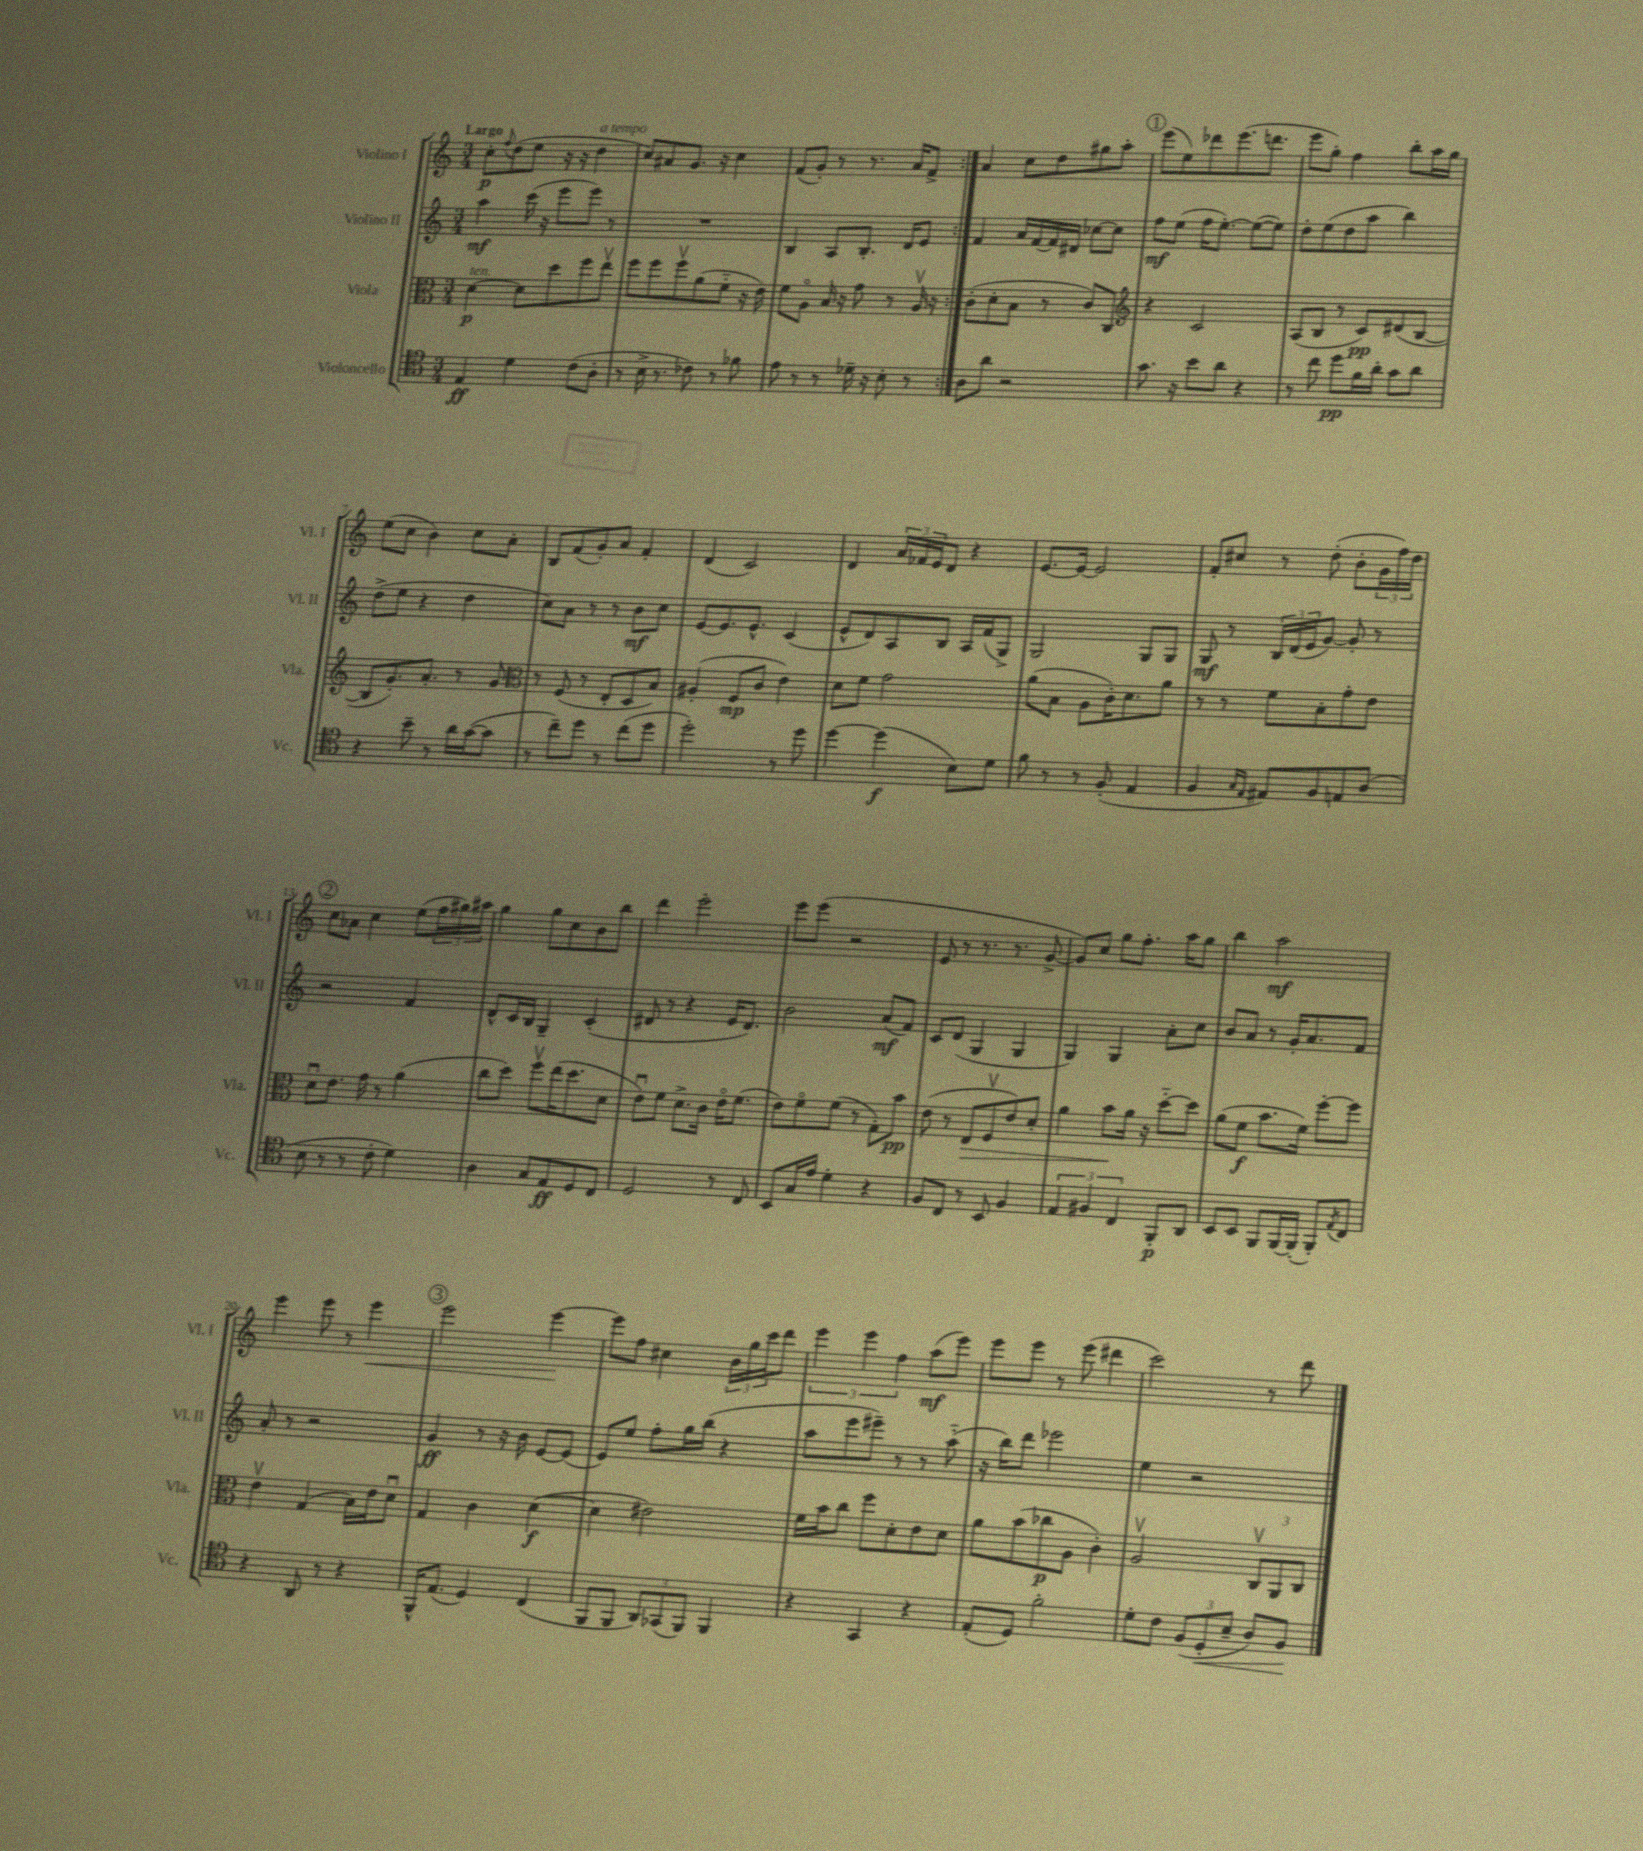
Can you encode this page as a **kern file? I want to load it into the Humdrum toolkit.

**kern	**kern	**kern	**kern
*staff4	*staff3	*staff2	*staff1
*clefC4	*clefC3	*clefG2	*clefG2
*k[]	*k[]	*k[]	*k[]
*M3/4	*M3/4	*M3/4	*M3/4
4E/	[4d\	4aa\	8cc'\L
.	.	.	8qqff/
.	.	.	(8dd\
4d\	8d\]L	(16ccc\	8ee\J
.	.	16r	.
.	8dd\	8eee\L	16r
.	.	.	16r
(8c\L	8ff\	8eee\J)	4dd\
8A'\J	8eev\J	8r	.
=	=	=	=
8r	8ff\L	2.r	8cc/L)
16B^\	8ff\	.	8a#/
8.r	.	.	.
.	8ffv\	.	8.g/J
8c-\)	(8a\	.	.
.	.	.	16r
8r	8f'~\J	.	4cc\
8f-\	16r	.	.
.	16e\)	.	.
=	=	=	=
8e\	8f\L	4B/	(8f/L
8r	8Ao\J	.	8g'/J)
8r	16B/	8A/L	8r
.	16r	.	.
16d-~\	8g\	8.B'/J	8.r
16r	.	.	.
8B'\	8r	.	.
.	.	16d/LK	16a/LK
8r	16Av/	8e/J	8f^/J
.	16r	.	.
=:|!	=:|!	=:|!	=:|!
8A\L	(8c'\L	4f/	4a/
8a\J	8d'\	.	.
2r	8B\J	16a/LL	8cc\L
.	.	[16f/	.
.	8r	16f/]	8dd\
.	.	16d#/JJ	.
.	8c/L)	[8cc-\L	8gg#\
.	8C/J	8cc-\]J	8aa'\J
=	=	=	=
*	*clefG2	*	*
8.g\	4r	8ff\L	(8eee\L
.	.	(8ee\J	8ee\)
16r	.	.	.
8b\L	2c/	16ff\LK	8ddd-\
.	.	[8.ee'\J)	.
8a\J	.	.	(8.eee\
4r	.	(8ee\_L	.
.	.	.	8.ddd\J
.	.	8ee\]J)	.
=	=	=	=
8r	(8A/L	8dd'\L	8eee\L
8cc\	8B/J	(8ee\	8gg'\J)
8dd\L	8r	8dd\	4ff\
16f\L	8c/L)	8aa\J	.
16a'\JJ	.	.	.
8g\L	(8d#/	4bb\)	8bb'\L
8a\J	[8B/J	.	16aa\L
.	.	.	16gg\JJ
=	=	=	=
4r	8B/]L	(8dd^\L	(8ee\L
.	8.g'/)	8ee\J	8cc\J
8b~\	.	4r	4b\)
.	8.a'/J	.	.
8r	.	.	.
16a\LL	8r	4dd\	8cc\L
([16g\J	.	.	.
8g\]J	8g/	.	8a'\J
=	=	=	=
*	*clefC3	*	*
8r	8r	8cc\L)	8B/L
8cc~\L)	(8F/	8a\J	(8f/
8dd\J	8r	8r	8g'/)
8r	8E'/L	8r	8a/J
(8cc\L	8D/	8b\L	4f'/
8dd\J	8B/J)	8cc\J	.
=	=	=	=
2dd'\)	(4A#'/	[8e/L	(4d/
.	.	8.e/]	.
.	8F/L	.	2c/)
.	.	8.e^^/J	.
.	8c/J	.	.
8r	4e\)	(4c/	.
8dd\	.	.	.
=	=	=	=
[4dd\	8d\L	8e^^/L	4d/
.	8f\J	8d/)	.
(4dd\]	2g\	8A/	24a/LL
.	.	.	24f-/
.	.	.	24e/J
.	.	8B/J	8d/J
8B\L)	.	16A/LL	4r
.	.	(16f/J	.
8d\J	.	8G^/J)	.
=	=	=	=
8f\	(8a\L	2G/	[8.e/L
8r	8B\J	.	.
.	.	.	16e/_Jk
8r	8A\L	.	2e/]
(8F'/	16c'\K)	.	.
.	8.d\	.	.
4E/	.	8G/L	.
.	8a\J	8G/J	.
=	=	=	=
4F/	8r	8G/	8f'/L
.	8r	8r	8cc#/J
16qqG/LL	.	.	.
16qqE/JJ	.	.	.
8E#/L)	8f\L	24B/LL	8r
.	.	(24d/	.
.	.	24e/J	.
8F/	8B'\	[8g/J)	(8dd'\
8E/	8g'\	8g'/]	8b'\L
(8A/J	8e\J	8r	24g\L
.	.	.	24ff\)
.	.	.	24dd\JJ
=	=	=	=
8B\	8du\L	2r	8cc\L
8r	8.e\J	.	8a-\J
8r	.	.	4cc\
.	16g\	.	.
8c'\	8r	.	.
4d\)	(4a\	4f/	(8ee\L
.	.	.	24ff\L
.	.	.	24gg#\)
.	.	.	24aa#\JJ
=	=	=	=
4A\	8cc\L	8d^^/L	4gg\
.	8dd\J)	16c/L	.
.	.	16B/JJ	.
8G/L	8ffv\L	4G~/	8gg\L
8E/	(16ee\K	.	8cc\
.	8.dd\	.	.
8D/	.	(4c'/	8b\
8C/J	8d\J	.	8bb\J
=	=	=	=
2D/	8eu\L)	8d#/	4ddd\
.	8f\J	8r	.
.	8.d^\L	4r	2eee'\
.	16c\Jk	.	.
8r	16eo\LK	16e/LK	.
.	(8.f\J	8.d#/J)	.
8C/	.	.	.
=	=	=	=
8BB/L	8e\L)	2b\	8eee\L
16G/L	8fo\	.	(8eee\J
16e/JJ	.	.	.
4d'\	(8f\J	.	2r
.	8r	.	.
4r	8G'\L)	(8a/L	.
.	8b\J	8f/J)	.
=	=	=	=
8F/L	(8e\	8c/L	8e/
8C/J	8r	(8d/J	8r
8r	8E/L	4G/	8.r
8BB/	8Fv/	.	.
.	.	.	8.r
4F/	8e/)	4G/	.
.	8d'/J	.	[8g^/
=	=	=	=
6E/	4a\	4G/)	8g/]L)
.	.	.	8cc/J
6F#/	.	.	.
.	8b\L	4G/	8gg\L
6C/	.	.	.
.	16a\Jk	.	8.ff'\J
.	16r	.	.
8FF'/L	[8dd'~\L	8a'\L	.
.	.	.	16aa\LK
8AA/J	8dd\]J	8cc\J	8gg\J
=	=	=	=
8BB/L	(8a\L	8b/L	4bb\
8BB/J	8f\J	8a/J	.
8FF/L	8.b\L	8r	2aa\
[16FF/L	.	16g'/LK	.
(16FF'/]JJ	16f\Jk)	8.a/	.
8FF'/L)	[8ff'\L	.	.
8qE/	.	.	.
8C/J	8ff\]J	8f/J	.
=	=	=	=
4r	4ev\	8a'/	4eee\
.	.	8r	.
8AA/	(4G/	2r	8eee\
8r	.	.	8r
4r	16B\LL)	.	4eee\
.	16e\J	.	.
.	8du\J	.	.
=	=	=	=
16FF^^/LK	4G/	4g/	2eee\
(8.E/J	.	.	.
4D/)	4c\	8r	.
.	.	16r	.
.	.	16b\	.
(4C/	([4d\	[8e/L	[4eee\
.	.	(8e/]J	.
=	=	=	=
8FF/L	4d\]	8e/L)	8eee\]L
8FF/J	.	8ee/J	8ff\J
12AA/L)	2e#\)	8ff'\L	4cc#\
(12GG-/	.	.	.
.	.	16gg\L	.
12FF/J)	.	.	.
.	.	(16bb\JJ	.
4FF/	.	4r	24b\LL
.	.	.	24gg\
.	.	.	24ccc\J
.	.	.	8ddd\J
=	=	=	=
4r	16f\LL	8aa\L	6eee\
.	16b\J	.	.
.	8cc\J	8eee\	.
.	.	.	6eee\
4GG/	8ff\L	8eee#~\J)	.
.	.	.	6ff\
.	8d'\	8r	.
4r	8e\	8r	(8aa\L
.	8d\J	(8aa'~\	8eee\J)
=	=	=	=
(8E'/L	8a\L	16r	8eee\L
.	.	16bb\LK)	.
8D/J)	(8b\	8ddd\J	8eee\J
2f'\	8cc-\	2eee-\	8r
.	8A\J	.	(8eee\
.	4c'\)	.	4ddd#\
=	=	=	=
8d'\L	2Av/	4ee\	2ccc\)
8c\J	.	.	.
(12F/L	.	2r	.
12D'/	.	.	.
12B~/J	.	.	.
8A/L)	12Cv/L	.	8r
.	12AA/	.	.
8F/J	.	.	8ddd\
.	12C/J	.	.
==	==	==	==
*-	*-	*-	*-
